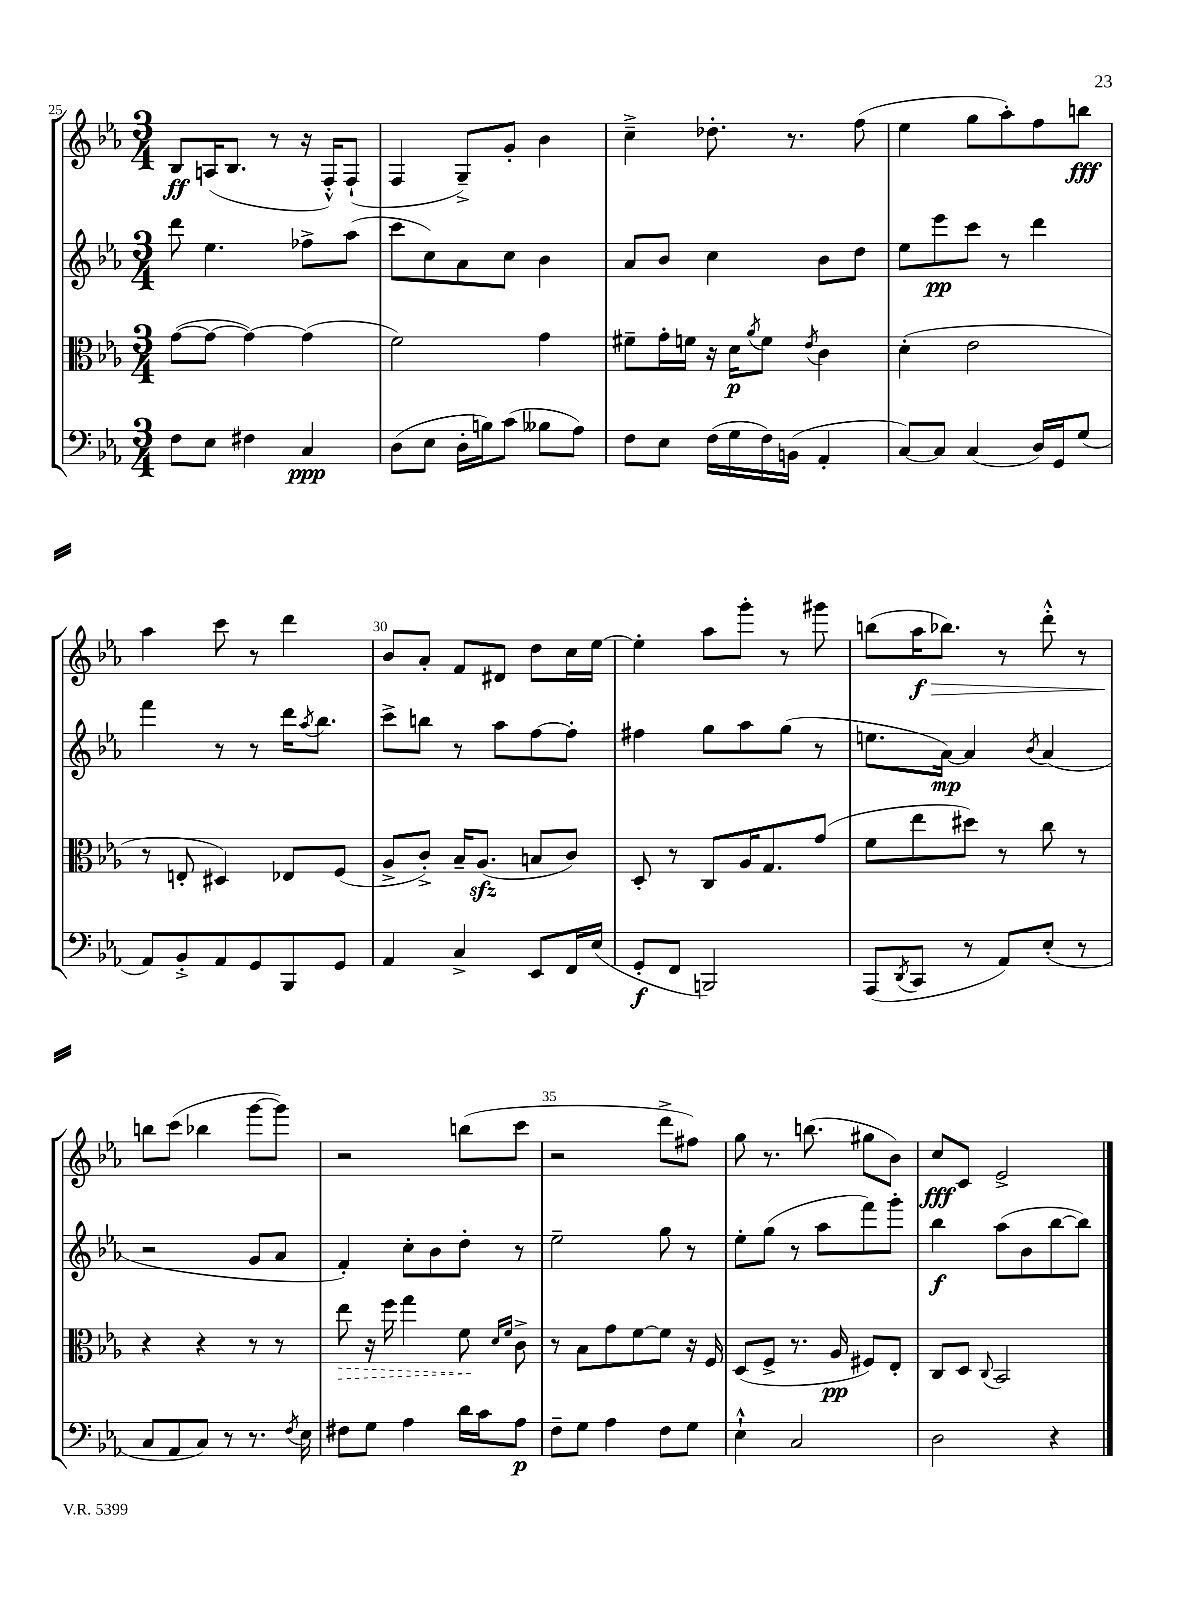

**kern	**kern	**kern	**kern
*staff4	*staff3	*staff2	*staff1
*clefF4	*clefC3	*clefG2	*clefG2
*k[b-e-a-]	*k[b-e-a-]	*k[b-e-a-]	*k[b-e-a-]
*M3/4	*M3/4	*M3/4	*M3/4
8F	([8g	8ddd	8B-
8E-	8g_	4.ee-	(16A
.	.	.	8.B-
4F#	4g_)	.	.
.	.	.	8r
4C	(4g]	8ff-^	16r
.	.	.	16F'^^)
.	.	(8aa-	(8F`
=	=	=	=
(8D	2f)	8ccc	4F
8E-	.	8cc)	.
16D'	.	8a-	8G~^)
16B)	.	.	.
(8c	.	8cc	8g'
8B--	4g	4b-	4b-
8A-)	.	.	.
=	=	=	=
8F	8f#~	8a-	4cc~^
8E-	16g'	8b-	.
.	16f	.	.
(16F	16r	4cc	8.dd-'
16G	16d	.	.
.	8qa-	.	.
16F)	8f	.	.
(16BB	.	.	8.r
.	8qe-	.	.
4AA-'	4c	8b-	.
.	.	8dd	(8ff
=	=	=	=
[8C)	(4d'	8ee-	4ee-
8C]	.	8eee-	.
(4C	2e-	8ccc	8gg
.	.	8r	8aa-')
16D)	.	4ddd	8ff
16GG	.	.	.
(8G	.	.	8bb
=	=	=	=
8AA-)	8r	4fff	4aa-
8BB-'^	8E'	.	.
8AA-	4D#)	8r	8ccc
8GG	.	8r	8r
8BBB-	8E-	16ddd	4ddd
.	.	8qaa-	.
.	.	8.bb-	.
8GG	(8F	.	.
=	=	=	=
4AA-	8A-^	8ccc^	8b-
.	8c'^)	8bb	8a-'
4C^	16B-~	8r	8f
.	(8.A-	.	.
.	.	8aa-	8d#
8EE-	8B	[8ff	8dd
16FF	8c)	8ff']	16cc
(16E-	.	.	[16ee-
=	=	=	=
8GG'	8D'	4ff#	4ee-']
8FF	8r	.	.
2BBB)	8C	8gg	8aa-
.	16A-	8aa-	8ggg'
.	8.G	.	.
.	.	(8gg	8r
.	(8g	8r	8ggg#
=	=	=	=
(8AAA-	8f	8.ee	(8bb
8qDD	.	.	.
8CC	8ee-	.	16aa-
.	.	[16a-)	8.bb-)
8r	8dd#)	4a-]	.
8AA-)	8r	.	8r
.	.	8qb-	.
(8E-'	8cc	(4a-	8ddd'^^
8r	8r	.	8r
=	=	=	=
8C	4r	2r	8bb
8AA-	.	.	(8ccc
8C)	4r	.	4bb-
8r	.	.	.
8.r	8r	8g	[8ggg
.	8r	8a-	8ggg])
8qF	.	.	.
16E-	.	.	.
=	=	=	=
8F#	8ee-	4f')	2r
8G	16r	.	.
.	16ff	.	.
4A-	4gg	8cc'	.
.	.	8b-	.
16d	8f	8dd'	(8bb
16c	.	.	.
.	16qqd	.	.
.	16qqf	.	.
8A-	8c^	8r	8ccc
=	=	=	=
8F~	8r	2ee-~	2r
8G	8B-	.	.
4A-	8g	.	.
.	[8f	.	.
8F	8f]	8gg	8ddd^
8G	16r	8r	8ff#)
.	16F	.	.
=	=	=	=
4E-`^^	(8D	8ee-'	8gg
.	8F^	(8gg	8.r
2C	8.r	8r	.
.	.	.	(8.bb
.	.	8aa-	.
.	16A-	.	.
.	8F#)	8fff)	8gg#
.	8E-'	8ggg'	8b-)
=	=	=	=
2D	8C	4bb-	8cc
.	8D	.	8c
.	8qqC	.	.
.	2BB-	(8aa-	2e-^
.	.	8b-	.
4r	.	[8bb-	.
.	.	8bb-])	.
==	==	==	==
*-	*-	*-	*-
